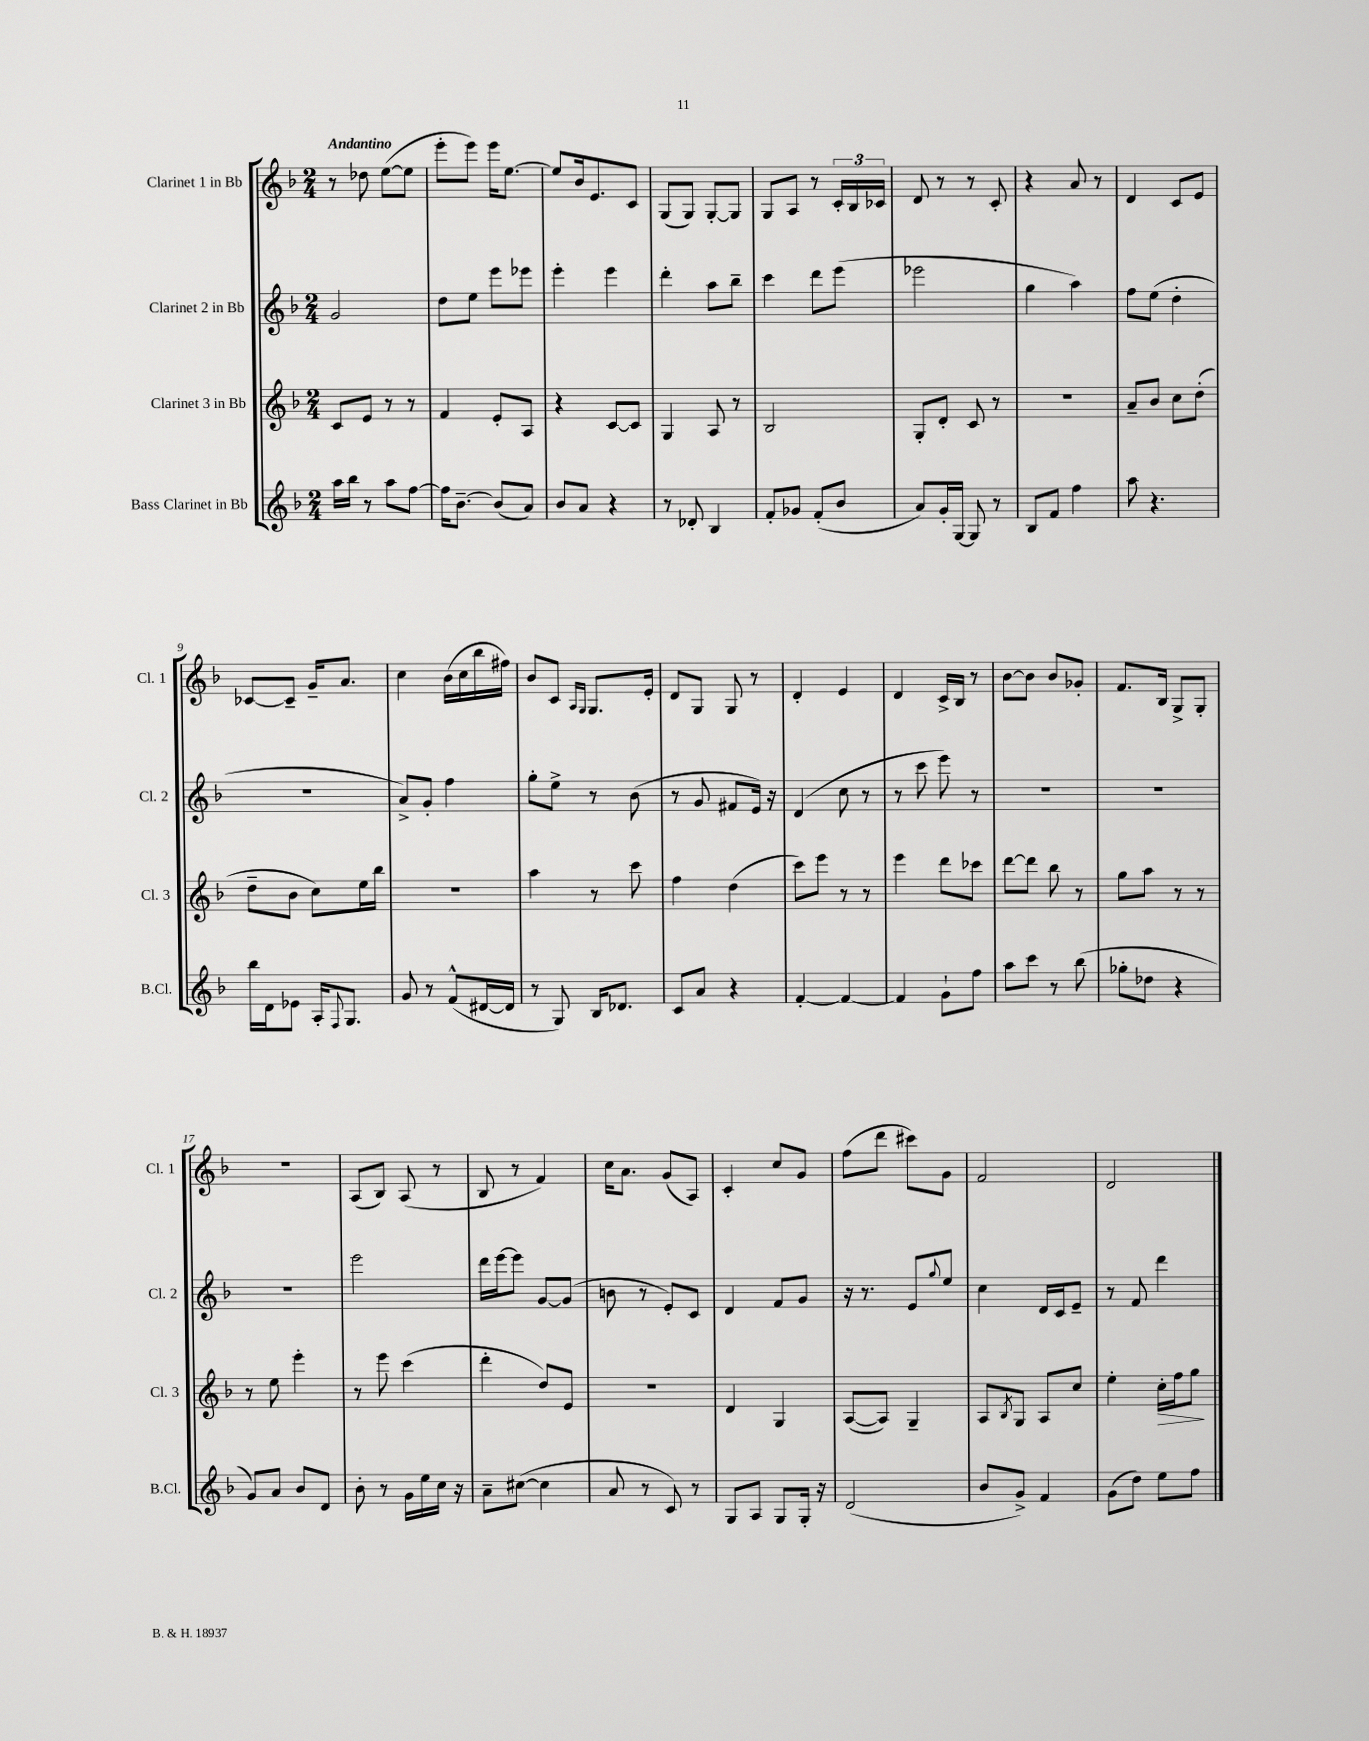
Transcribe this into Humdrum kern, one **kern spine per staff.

**kern	**kern	**dynam	**kern	**kern
*part4	*part3	*part3	*part2	*part1
*staff4	*staff3	*staff3	*staff2	*staff1
*I"Bass Clarinet in Bb	*I"Clarinet 3 in Bb	*	*I"Clarinet 2 in Bb	*I"Clarinet 1 in Bb
*I'B.Cl.	*I'Cl. 3	*	*I'Cl. 2	*I'Cl. 1
*clefG2	*clefG2	*	*clefG2	*clefG2
*k[b-]	*k[b-]	*	*k[b-]	*k[b-]
*M2/4	*M2/4	*	*M2/4	*M2/4
=1	=1	=1	=1	=1
!	!	!	!	!LO:TX:a:B:t=Andantino
16aa\LL	8c/L	.	2g/	8r
16bb-\JJ	.	.	.	.
8r	8e/J	.	.	8dd-X\
8aa\L	8r	.	.	([8ee\L
[8ff\J	8r	.	.	8ee\J]
=2	=2	=2	=2	=2
16ff\KL]	4f/	.	8dd\L	8eee'\L
[8.b-~\J	.	.	.	.
.	.	.	8ee\J	8eee\J)
(8b-/L]	8e'/L	.	8eee\L	16eee\KL
.	.	.	.	[8.ee\J
8a/J)	8A/J	.	8eee-X\J	.
=3	=3	=3	=3	=3
8b-/L	4r	.	4eee'\	8ee/L]
8a/J	.	.	.	16b-/k
.	.	.	.	8.e/
4r	[8c/L	.	4eee\	.
.	8c/J]	.	.	8c/J
=4	=4	=4	=4	=4
8r	4G/	.	4ddd'\	(8G/L
8d-X'/	.	.	.	8G/J)
4B-/	8A/	.	8aa\L	[8G'/L
.	8r	.	8bb-~\J	8G/J]
=5	=5	=5	=5	=5
8f'/L	2B-/	.	4ccc\	8G/L
8g-X/J	.	.	.	8A/J
(8f'/L	.	.	8ddd\L	8r
8b-/J	.	.	(8eee\J	24c'/LL
.	.	.	.	24B-/
.	.	.	.	24c-X/JJ
=6	=6	=6	=6	=6
8a/L)	8G'/L	.	2eee-X\	8d/
16g'/L	8d'/J	.	.	8r
[16G/JJ	.	.	.	.
8G/]	8c/	.	.	8r
8r	8r	.	.	8c'/
=7	=7	=7	=7	=7
8B-/L	2r	.	4gg\	4r
8f/J	.	.	.	.
4ff\	.	.	4aa\)	8a/
.	.	.	.	8r
=8	=8	=8	=8	=8
8aa\	8a~/L	.	8ff\L	4d/
4.r	8b-/J	.	(8ee\J	.
.	8cc\L	.	4dd'\	8c/L
.	(8dd'\J	.	.	8e/J
!!LO:LB:g=z
=9	=9	=9	=9	=9
16bb-\LL	8dd~\L	.	2r	[8c-X/L
16d\J	.	.	.	.
8e-X\J	8b-\J	.	.	8c-~/J]
16A'/KL	8cc\L)	.	.	16g~/KL
8qqF/	.	.	.	.
8.G/J	.	.	.	8.a/J
.	16ee\L	.	.	.
.	16bb-\JJ	.	.	.
=10	=10	=10	=10	=10
8g/	2r	.	8a^/L)	4cc\
8r	.	.	8g'/J	.
(8f^^/L	.	.	4ff\	(16b-\LL
.	.	.	.	16cc\
[16d#X/L	.	.	.	16bb-\
16d#/JJ]	.	.	.	16ff#X\JJ)
=11	=11	=11	=11	=11
8r	4aa\	.	8gg'\L	8b-/L
8G/)	.	.	8ee^\J	8c/J
.	.	.	.	16qqA/LL
.	.	.	.	16qqG/JJ
16B-/KL	8r	.	8r	8.G/L
8.d-X/J	.	.	.	.
.	8ccc\	.	(8b-\	.
.	.	.	.	16e'/Jk
=12	=12	=12	=12	=12
8c/L	4ff\	.	8r	8d/L
8a/J	.	.	8g/	8G/J
4r	(4dd\	.	8f#X/L	8G/
.	.	.	16e/Jk)	8r
.	.	.	16r	.
=13	=13	=13	=13	=13
[4f'/	8ccc\L)	.	(4d/	4d'/
.	8eee\J	.	.	.
4f/_	8r	.	8cc\	4e/
.	8r	.	8r	.
=14	=14	=14	=14	=14
4f/]	4eee\	.	8r	4d/
.	.	.	8ccc\	.
8g`\L	8ddd\L	.	8eee\)	16c^/LL
.	.	.	.	16B-/JJ
8ff\J	8ccc-X\J	.	8r	8r
=15	=15	=15	=15	=15
8aa\L	[8ddd\L	.	2r	[8b-\L
8ccc\J	8ddd\J]	.	.	8b-\J]
8r	8bb-\	.	.	8b-/L
(8bb-\	8r	.	.	8g-X'/J
=16	=16	=16	=16	=16
8gg-X'\L	8gg\L	.	2r	8.f/L
8dd-X\J	8aa\J	.	.	.
.	.	.	.	16B-/Jk
4r	8r	.	.	8G^/L
.	8r	.	.	8G'/J
!!LO:LB:g=z
=17	=17	=17	=17	=17
8g/L)	8r	.	2r	2r
8a/J	8ee\	.	.	.
8b-/L	4eee'\	.	.	.
8d/J	.	.	.	.
=18	=18	=18	=18	=18
8b-'\	8r	.	2eee\	(8A/L
8r	8eee\	.	.	8B-/J)
16g\LL	(4ccc\	.	.	(8A/
16ee\	.	.	.	.
16cc\JJ	.	.	.	8r
16r	.	.	.	.
=19	=19	=19	=19	=19
8a~\L	4ddd'\	.	16ddd\LL	8B-/
.	.	.	[16eee\J	.
([8cc#X\J	.	.	8eee\J]	8r
4cc#\]	8dd/L)	.	[8g/L	4f/)
.	8e/J	.	(8g/J]	.
=20	=20	=20	=20	=20
8a/	2r	.	8bn\	16cc\KL
.	.	.	.	8.a\J
8r	.	.	8r	.
8c/)	.	.	8e'/L)	(8g/L
8r	.	.	8c/J	8A/J)
=21	=21	=21	=21	=21
8G/L	4d/	.	4d/	4c'/
8A/J	.	.	.	.
8G/L	4G/	.	8f/L	8cc/L
16G'/Jk	.	.	8g/J	8g/J
16r	.	.	.	.
=22	=22	=22	=22	=22
(2d/	([8A/L	.	16r	(8ff\L
.	.	.	8.r	.
.	8A/J])	.	.	8ddd\J
.	4G~/	.	8e/L	8ccc#X\L)
.	.	.	8qqgg/	.
.	.	.	8ee/J	8g\J
=23	=23	=23	=23	=23
8b-/L	8A/L	.	4cc\	2f/
.	8qB-/	.	.	.
8g^/J)	8G/J	.	.	.
4f/	8A/L	.	16d/LL	.
.	.	.	16c/J	.
.	8cc/J	.	8e~/J	.
=24	=24	=24	=24	=24
(8g\L	4ee'\	.	8r	2d/
8dd\J)	.	.	8f/	.
!	!	!LO:HP:b	!	!
8ee\L	16cc'\LL	>	4ddd\	.
.	16ff\J	.	.	.
8ff\J	8gg\J	.	.	.
.	.	]	.	.
==	==	==	==	==
*-	*-	*-	*-	*-
